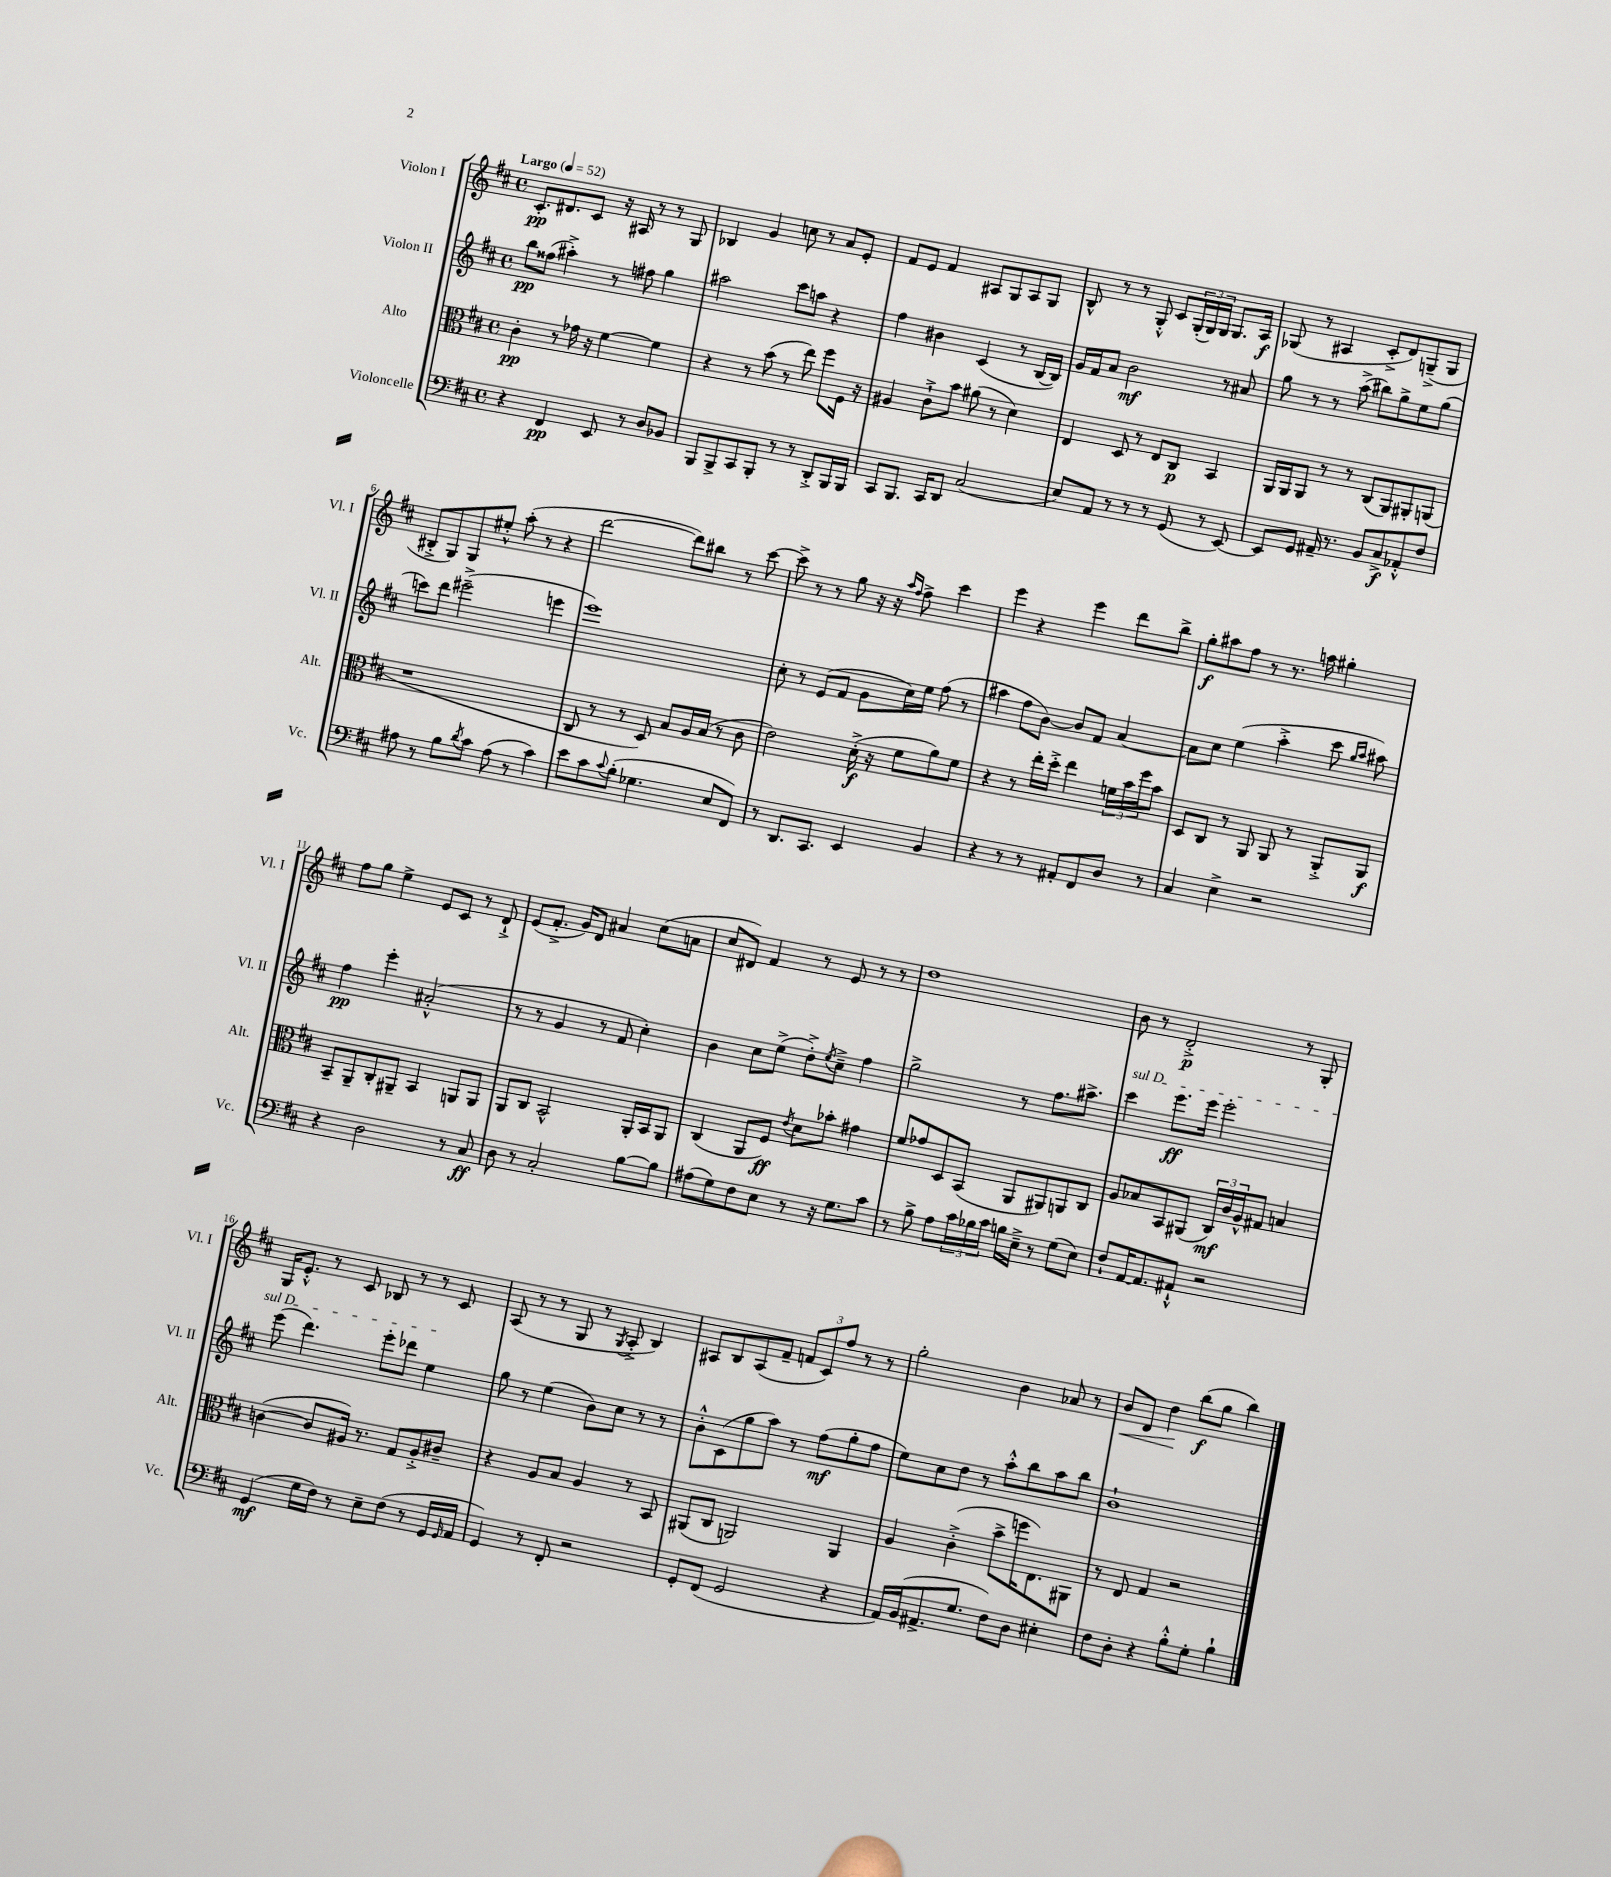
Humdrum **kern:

**kern	**dynam	**kern	**dynam	**kern	**dynam	**kern	**dynam
*part4	*part4	*part3	*part3	*part2	*part2	*part1	*part1
*staff4	*staff4	*staff3	*staff3	*staff2	*staff2	*staff1	*staff1
*I"Violoncelle	*	*I"Alto	*	*I"Violon II	*	*I"Violon I	*
*I'Vc.	*	*I'Alt.	*	*I'Vl. II	*	*I'Vl. I	*
*clefF4	*	*clefC3	*	*clefG2	*	*clefG2	*
*k[f#c#]	*	*k[f#c#]	*	*k[f#c#]	*	*k[f#c#]	*
*M4/4	*	*M4/4	*	*M4/4	*	*M4/4	*
*met(c)	*	*met(c)	*	*met(c)	*	*met(c)	*
*MM52	*	*MM52	*	*MM52	*	*MM52	*
=1	=1	=1	=1	=1	=1	=1	=1
!	!	!	!	!	!	!LO:TX:a:B:t=Largo	!
4r	.	4c#'\	pp	8bb\L	pp	8.c#'/L	pp
.	.	.	.	(8ff##X\J	.	.	.
.	.	.	.	.	.	8.d#X/	.
4FF#/	pp	8r	.	4aa#X'^\)	.	.	.
.	.	16g-X\	.	.	.	8c#/J	.
.	.	16r	.	.	.	.	.
8EE/	.	[4f#\	.	8r	.	16r	.
.	.	.	.	.	.	16A#X/	.
8r	.	.	.	8ff#X\	.	8r	.
8D/L	.	4f#\]	.	4gg\	.	8r	.
8BB-X/J	.	.	.	.	.	8G/	.
=2	=2	=2	=2	=2	=2	=2	=2
8BBB/L	.	4r	.	2aa#X\	.	4B-X/	.
8BBB^/	.	.	.	.	.	.	.
8CC#/	.	8r	.	.	.	4g/	.
8BBB'/J	.	(8b\	.	.	.	.	.
8r	.	8r	.	8ccc#\L	.	8ccn\	.
8r	.	8ee\)	.	8aan\J	.	8r	.
8DD'^/L	.	8ff#\L	.	4r	.	8a/L	.
16BBB/L	.	16F#\Jk	.	.	.	8e'/J	.
16BBB/JJ	.	16r	.	.	.	.	.
=3	=3	=3	=3	=3	=3	=3	=3
8CC#/L	.	4A#X/	.	4ff#\	.	8f#/L	.
8.BBB/J	.	.	.	.	.	8e/J	.
.	.	8c#`^\L	.	4b#X\	.	4f#/	.
16CC#/KL	.	.	.	.	.	.	.
8DD/J	.	8b\J	.	.	.	.	.
(2C#/	.	(8a#X\	.	(4c#/	.	8A#X/L	.
.	.	8r	.	.	.	8G/	.
.	.	4d\)	.	8r	.	8A#/	.
.	.	.	.	[16B/LL	.	8G/J	.
.	.	.	.	16B/JJ])	.	.	.
=4	=4	=4	=4	=4	=4	=4	=4
8E/L)	.	4E/	.	16g/LL	.	8B^^/	.
.	.	.	.	16f#/J	.	.	.
8AA/J	.	.	.	8a/J	.	8r	.
8r	.	8D/	.	2b\	mf	8r	.
8r	.	8r	.	.	.	8G'^^/	.
8r	.	8E/L	.	.	.	8c#/L	.
(8GG/	.	8C#/J	p	.	.	(24G'/L	.
.	.	.	.	.	.	24G/)	.
.	.	.	.	.	.	24G/JJ	.
8r	.	4BB/	.	8r	.	8.G/L	.
[8EE/)	.	.	.	8a#X/	.	.	.
.	.	.	.	.	.	16A/Jk	f
=5	=5	=5	=5	=5	=5	=5	=5
8EE/L]	.	16AA/LL	.	8gg\	.	(8G-X/	.
.	.	16AA/J	.	.	.	.	.
8GG/J	.	8AA/J	.	8r	.	8r	.
16AA#X~/	.	8r	.	8r	.	4A#X/	.
8.r	.	.	.	.	.	.	.
.	.	8r	.	(8aa^\	.	.	.
8BB/L	.	(8C#/L	.	8bb#X\L)	.	8c#'^/L	.
8C#^/	f	8AA/)	.	8gg^\	.	8d/)	.
8AA-X'^^/	.	8AA#X'/	.	8ee\	.	(8Gn~^/	.
8F#/J	.	(8AAn/J	.	(8gg\J	.	8G/J	.
!!LO:LB:g=z
=6	=6	=6	=6	=6	=6	=6	=6
8A#X\	.	1r	.	8cccn\L)	.	8B#X'^/L	.
8r	.	.	.	8ddd\J	.	8G/)	.
8B\L	.	.	.	(2eee#X~^\	.	8G/	.
8qd/	.	.	.	.	.	.	.
8c#\J	.	.	.	.	.	8ee#X'^^/J	.
(8A#\	.	.	.	.	.	(8aa'\	.
8r	.	.	.	.	.	8r	.
4c#\)	.	.	.	4eeen\	.	4r	.
=7	=7	=7	=7	=7	=7	=7	=7
8e\L	.	8C#/	.	1eee)	.	[2ddd\	.
8c#\	.	8r	.	.	.	.	.
8qqc#/	.	.	.	.	.	.	.
(8B'\J	.	8r	.	.	.	.	.
4.G-X\	.	8D/)	.	.	.	.	.
.	.	8B/L	.	.	.	8ddd\L])	.
.	.	16A/L	.	.	.	8bb#X\J	.
.	.	(16B/JJ	.	.	.	.	.
8E/L	.	8r	.	.	.	8r	.
8FF#/J)	.	8c#\	.	.	.	[8ccc#\	.
=8	=8	=8	=8	=8	=8	=8	=8
8r	.	2e\)	.	8cc#'\	.	8ccc#^\]	.
8.DD/L	.	.	.	8r	.	8r	.
.	.	.	.	(8e/L	.	8r	.
8.CC#/J	.	.	.	.	.	.	.
.	.	.	.	8f#/J	.	8gg\	.
4EE/	.	(16d'^\	f	8g\L	.	16r	.
.	.	16r	.	.	.	16r	.
.	.	.	.	.	.	16qqaa/LL	.
.	.	.	.	.	.	16qqff#/JJ	.
.	.	8f#\L	.	16cc#\L)	.	8ff#^\	.
.	.	.	.	16ee\JJ	.	.	.
4BB/	.	8a\)	.	(8ff#\	.	4ccc#\	.
.	.	8f#\J	.	8r	.	.	.
=9	=9	=9	=9	=9	=9	=9	=9
4r	.	4r	.	4aa#X\	.	4eee\	.
8r	.	8r	.	8ff#\L	.	4r	.
8r	.	16ee'\LL	.	[8b\J)	.	.	.
.	.	16dd'^\JJ	.	.	.	.	.
8AA#X'/L	.	4ee\	.	8b/L]	.	4eee\	.
8FF#/	.	.	.	8f#/J	.	.	.
8D/J	.	24fn\LL	.	[4a/	.	8ddd\L	.
.	.	24b\	.	.	.	.	.
.	.	24ff#\J	.	.	.	.	.
8r	.	8b\J	.	.	.	8bb^\J	.
=10	=10	=10	=10	=10	=10	=10	=10
4C#/	.	8D/L	.	8a\L]	.	8gg'\L	f
.	.	8C#/J	.	8cc#\J	.	8aa#X\	.
4E^\	.	8r	.	(4ee\	.	8ff#\J	.
.	.	8AA/	.	.	.	8r	.
2r	.	8AA/	.	4aa'^\	.	8.r	.
.	.	8r	.	.	.	.	.
.	.	.	.	.	.	16aan\	.
.	.	8AA'^/L	.	8ccc#\	.	4gg#X'\	.
.	.	.	.	16qqgg/LL	.	.	.
.	.	.	.	16qqaa/JJ	.	.	.
.	.	8AA/J	f	8aa#X\)	.	.	.
!!LO:LB:g=z
=11	=11	=11	=11	=11	=11	=11	=11
4r	.	8BB~/L	.	4ff#\	pp	8ff#\L	.
.	.	8AA~/	.	.	.	8gg\J	.
2D\	.	8C#'/	.	4eee'\	.	4ee^\	.
.	.	8AA#X~/J	.	.	.	.	.
.	.	4BB/	.	(2a#X'^^/	.	8e/L	.
.	.	.	.	.	.	8c#/J	.
8r	.	8AAn/L	.	.	.	8r	.
8C#/	ff	8AA/J	.	.	.	8d`^/	.
=12	=12	=12	=12	=12	=12	=12	=12
8D\	.	8AA/L	.	8r	.	(8e/L	.
8r	.	8C#/J	.	8r	.	8.f#'^/J	.
2C#'/	.	2BB^^/	.	4g/	.	.	.
.	.	.	.	.	.	16g/KL)	.
.	.	.	.	.	.	8d/J	.
.	.	.	.	8r	.	4a#X/	.
.	.	.	.	8f#/	.	.	.
[8B\L	.	16AA'/LL	.	4cc#'\)	.	(8cc#\L	.
.	.	16BB/J	.	.	.	.	.
8B\J]	.	8AA/J	.	.	.	8an\J	.
=13	=13	=13	=13	=13	=13	=13	=13
(8A#X\L	.	(4C#/	.	4b\	.	8cc#/L	.
8G\)	.	.	.	.	.	8d#X/J)	.
8F#\	.	8AA/L	.	8cc#\L	.	4f#/	.
8E\J	.	8F#/J)	ff	(8ee^\J	.	.	.
.	.	8qe/	.	.	.	.	.
8r	.	8d\L	.	8dd'^\L)	.	8r	.
.	.	.	.	8qee/	.	.	.
16r	.	8b-X'\J	.	8cc#~^\J	.	8e/	.
8.G\L	.	.	.	.	.	.	.
.	.	4g#X\	.	4ff#\	.	8r	.
8c#\J	.	.	.	.	.	8r	.
=14	=14	=14	=14	=14	=14	=14	=14
8r	.	8f#/L	.	2gg^\	.	1dd	.
8B^\	.	8g-X/	.	.	.	.	.
8A\L	.	8D/	.	.	.	.	.
24c#\L	.	(8BB/J	.	.	.	.	.
24B-X\	.	.	.	.	.	.	.
24c#\JJ	.	.	.	.	.	.	.
16Bn\LL	.	8AA/L	.	8r	.	.	.
16E~^\JJ	.	.	.	.	.	.	.
8r	.	8AA#X/)	.	8.ff#\L	.	.	.
(8G\L	.	8AAn/	.	.	.	.	.
.	.	.	.	8.aa#X^\J	.	.	.
8E\J)	.	8C#/J	.	.	.	.	.
=15	=15	=15	=15	=15	=15	=15	=15
!	!	!	!	!LO:TX:a:i:t=sul D	!	!	!
8F#`/L	.	8A/L	.	4ccc#\	.	8b\	.
[16AA/K	.	8B-X/	.	.	.	8r	.
8.AA/]	.	.	.	.	.	.	.
.	.	8BB/	.	8.eee\L	ff	2d'^/	p
8AA#X`^^/J	.	(8AA#X/J	.	.	.	.	.
.	.	.	.	16eee\Jk	.	.	.
2r	.	24C#/LL)	mf	2eee'\	.	.	.
.	.	24c#/	.	.	.	.	.
.	.	24A^^/J	.	.	.	.	.
.	.	8G#X/J	.	.	.	.	.
.	.	4Bn/	.	.	.	8r	.
.	.	.	.	.	.	8G'/	.
!!LO:LB:g=z
=16	=16	=16	=16	=16	=16	=16	=16
(4GG/	mf	([4cn\	.	(8eee\	.	16G/KL	.
.	.	.	.	.	.	8.e'^^/J	.
.	.	.	.	4.ddd\)	.	.	.
16G\LL	.	8c/L]	.	.	.	8r	.
16F#\JJ)	.	.	.	.	.	.	.
8r	.	16A#X/Jk)	.	.	.	8c#/	.
.	.	8.r	.	.	.	.	.
8E~\L	.	.	.	8eee'\L	.	8B-X/	.
(8F#\J	.	8G/L	.	8ddd-X\J	.	8r	.
8r	.	8A#'^/	.	4ee\	.	8r	.
16GG/LL	.	8c#X~/J	.	.	.	8c#/	.
16qqGG/	.	.	.	.	.	.	.
16AA/JJ	.	.	.	.	.	.	.
=17	=17	=17	=17	=17	=17	=17	=17
4GG/)	.	4r	.	8gg\	.	(8A/	.
.	.	.	.	8r	.	8r	.
8r	.	8A/L	.	(4ee\	.	8r	.
8FF#'/	.	8B/J	.	.	.	8G/	.
2r	.	4A/	.	8b\L)	.	8r	.
.	.	.	.	.	.	8qG/	.
.	.	.	.	8cc#\J	.	8A'^/	.
.	.	8r	.	8r	.	4B/)	.
.	.	8BB/	.	8r	.	.	.
=18	=18	=18	=18	=18	=18	=18	=18
8GG'/L	.	(8AA#X/L	.	8b'^^\L	.	8A#X/L	.
(8FF#/J	.	8C#/J	.	(8c#\	.	8B/	.
2GG/	.	2AAn/)	.	8gg\	.	(8A#/	.
.	.	.	.	8aa\J)	.	8f#~/J	.
.	.	.	.	8r	.	12fn/L	.
.	.	.	.	.	.	12c#/)	.
.	.	.	.	(8ff#\L	mf	.	.
.	.	.	.	.	.	12ff#/J	.
4r	.	4AA/	.	8gg'\	.	8r	.
.	.	.	.	8ff#\J	.	8r	.
=19	=19	=19	=19	=19	=19	=19	=19
16AA/LL)	.	4A/	.	8ee\L)	.	2gg'\	.
(16BB/J	.	.	.	.	.	.	.
8.AA#X^/	.	.	.	8cc#\	.	.	.
.	.	(4c#'^\	.	8dd\J	.	.	.
8.G/J	.	.	.	.	.	.	.
.	.	.	.	8r	.	.	.
8F#\L)	.	8b^\L	.	8aa'^^\L	.	4b\	.
8D\J	.	16ffn\K	.	8bb\	.	.	.
.	.	8.E\)	.	.	.	.	.
4E#X'\	.	.	.	8aa\	.	8a-X/	.
.	.	8AA#X\J	.	8bb\J	.	8r	.
=20	=20	=20	=20	=20	=20	=20	=20
!	!	!	!	!	!	!	!LO:HP:b
8F#\L	.	8r	.	1b`	.	8b/L	<
8D'\J	.	8E/	.	.	.	8d/J	.
4r	.	4G/	.	.	.	4dd\	.
8B'^^\L	.	2r	.	.	.	(8bb\L	[ f
8G'\J	.	.	.	.	.	8gg\J	.
4B`\	.	.	.	.	.	4bb\)	.
==	==	==	==	==	==	==	==
*-	*-	*-	*-	*-	*-	*-	*-
